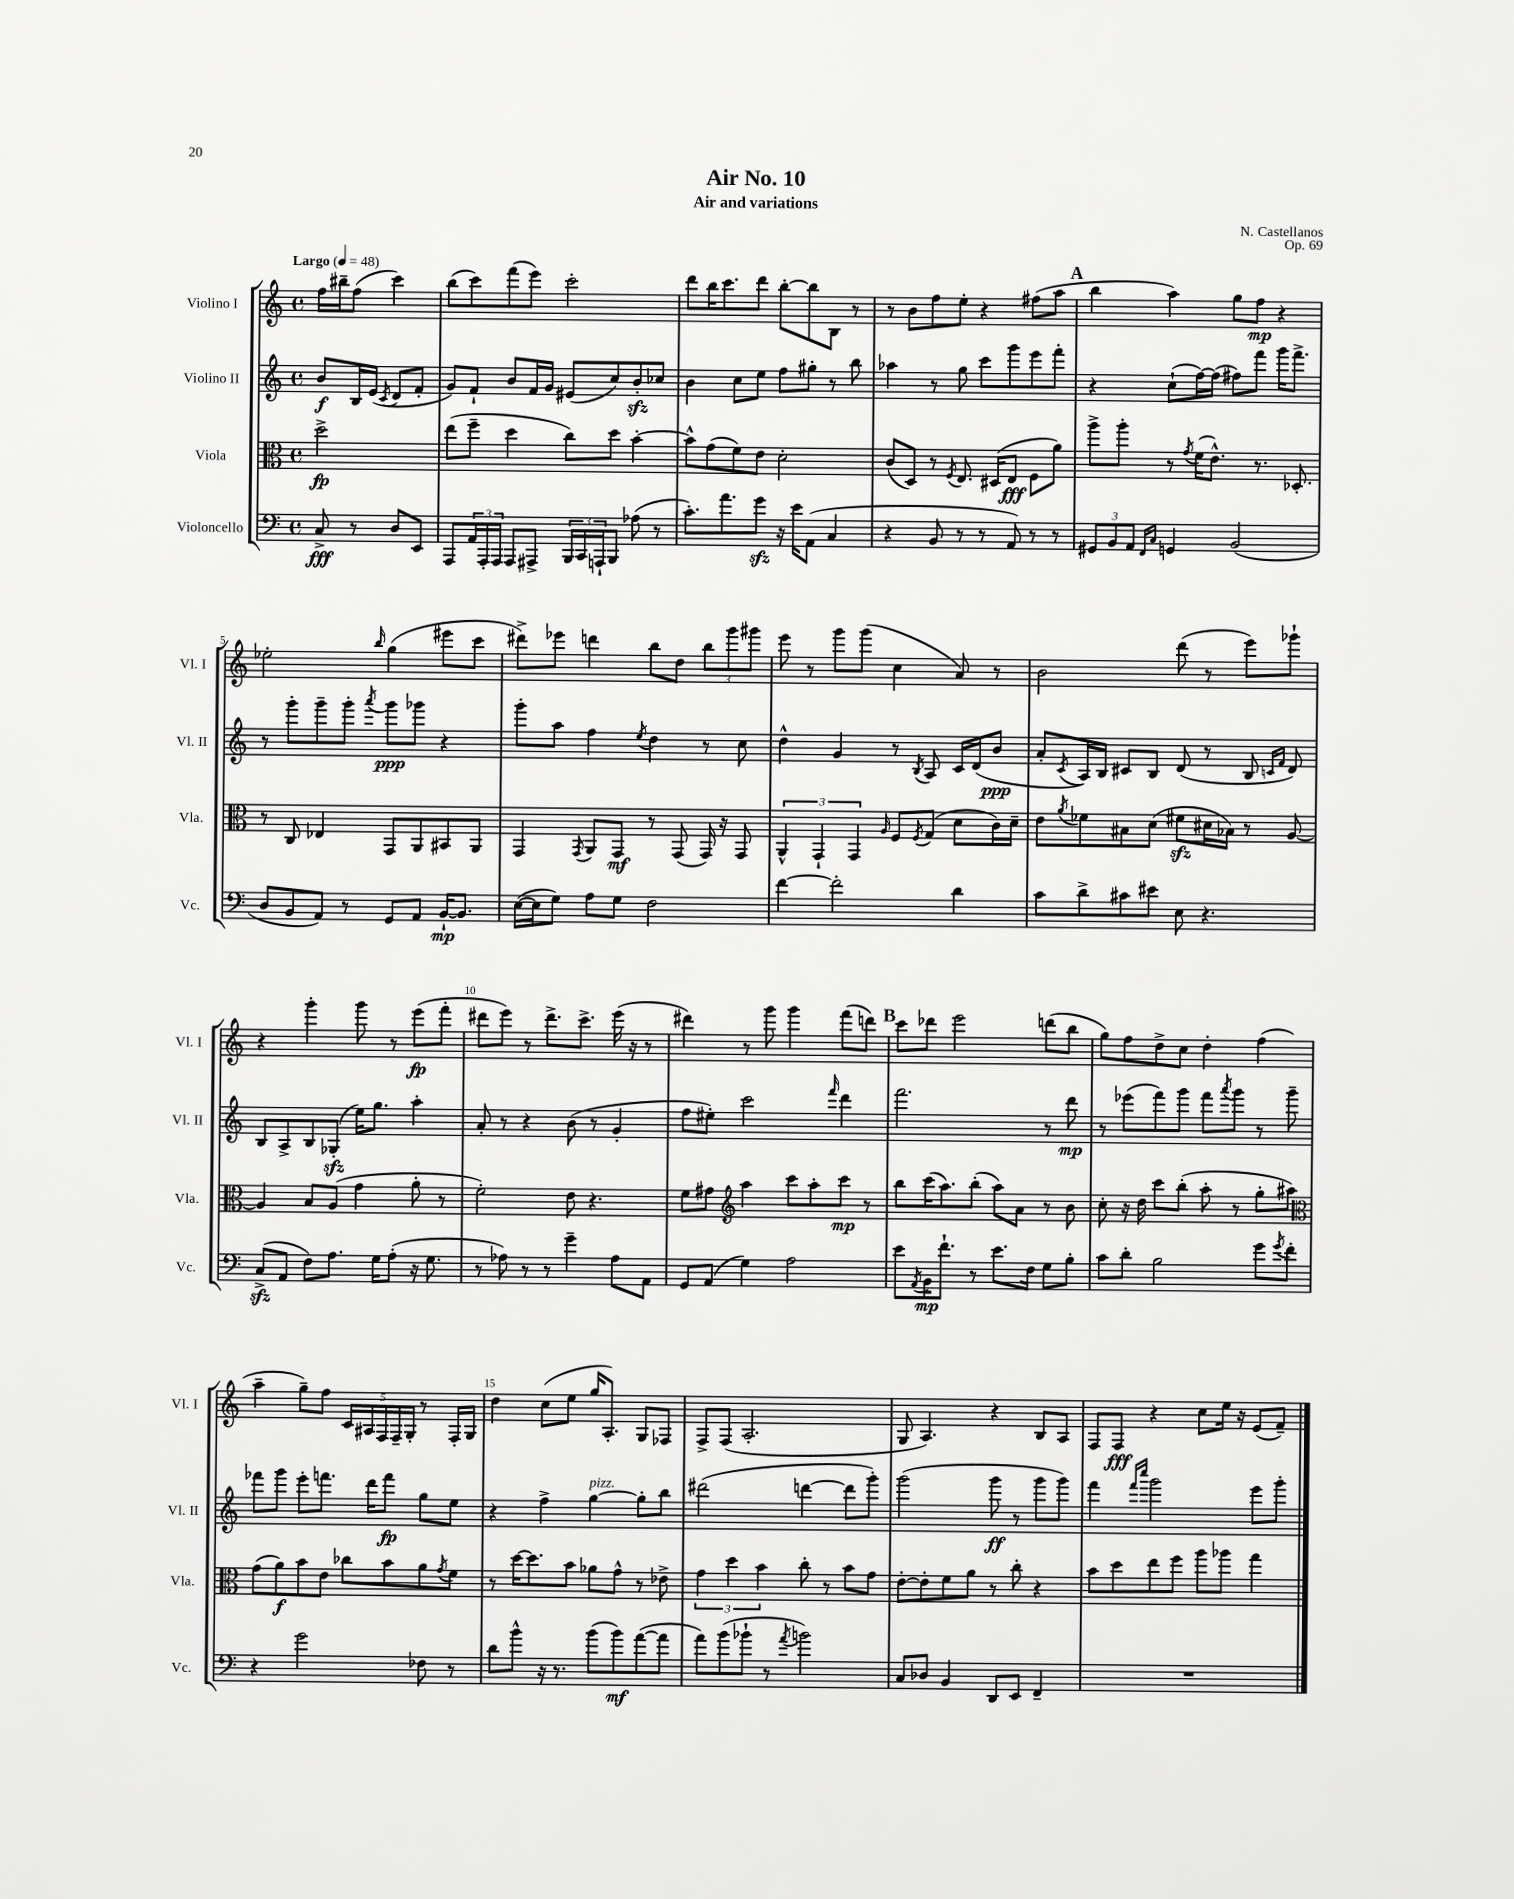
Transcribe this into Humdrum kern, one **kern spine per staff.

**kern	**dynam	**kern	**dynam	**kern	**dynam	**kern	**dynam
*part4	*part4	*part3	*part3	*part2	*part2	*part1	*part1
*staff4	*staff4	*staff3	*staff3	*staff2	*staff2	*staff1	*staff1
*I"Violoncello	*	*I"Viola	*	*I"Violino II	*	*I"Violino I	*
*I'Vc.	*	*I'Vla.	*	*I'Vl. II	*	*I'Vl. I	*
*clefF4	*	*clefC3	*	*clefG2	*	*clefG2	*
*k[]	*	*k[]	*	*k[]	*	*k[]	*
*M4/4	*	*M4/4	*	*M4/4	*	*M4/4	*
*met(c)	*	*met(c)	*	*met(c)	*	*met(c)	*
*MM48	*	*MM48	*	*MM48	*	*MM48	*
=	=	=	=	=	=	=	=
!	!	!	!	!	!	!LO:TX:a:B:t=Largo	!
8C^/	fff	2dd^\	fp	8b/L	f	16ff\LL	.
.	.	.	.	.	.	16bb#X~\J	.
8r	.	.	.	16B/L	.	(8ff\J	.
.	.	.	.	(16e/JJ	.	.	.
.	.	.	.	8qc/	.	.	.
8D/L	.	.	.	8d/L	.	4ccc\)	.
8EE/J	.	.	.	8f'/J	.	.	.
=1	=1	=1	=1	=1	=1	=1	=1
8AAA/L	.	(8ee\L	.	8g/L)	.	(8bb\L	.
24AA/L	.	8ff~\J	.	8f`/J	.	8ccc\)	.
24AAA'/	.	.	.	.	.	.	.
24AAA/JJ	.	.	.	.	.	.	.
8AAA/L	.	4dd\	.	8b/L	.	(8fff\	.
8AAA#X^/J	.	.	.	16f/L	.	8eee\J)	.
.	.	.	.	16g/JJ	.	.	.
24BBB/LL	.	8cc\L)	.	(8e#X/L	.	2ccc'\	.
24CC/	.	.	.	.	.	.	.
24AAAn`/J	.	.	.	.	.	.	.
8BBB/J	.	8dd\J	.	8cc/)	.	.	.
(8A-X\	.	[4b'\	.	8bzz'/	.	.	.
8r	.	.	.	8cc-X/J	.	.	.
=2	=2	=2	=2	=2	=2	=2	=2
8.c'\L)	.	8b^^\L]	.	4b\	.	8ddd\L	.
.	.	(8g\	.	.	.	16bb\K	.
8.a\	.	.	.	.	.	8.ccc\	.
.	.	8f\)	.	8cc\L	.	.	.
8gzz\J	.	8e\J	.	8ee\J	.	8ddd\J	.
16r	.	2d'\	.	8ff\L	.	[8bb'\L	.
16e\KL	.	.	.	.	.	.	.
(8AA\J	.	.	.	8gg#X'\J	.	8bb\]	.
4C/	.	.	.	8r	.	8B\J	.
.	.	.	.	8bb\	.	8r	.
=3	=3	=3	=3	=3	=3	=3	=3
4r	.	(8c/L	.	4aa-X\	.	8r	.
.	.	8D/J)	.	.	.	8b\L	.
8BB/	.	8r	.	8r	.	8ff\	.
.	.	8qF/	.	.	.	.	.
8r	.	8.E/	.	8gg\	.	8ee'\J	.
8r	.	.	.	8ccc\L	.	4r	.
.	.	(16D#X/KL	.	.	.	.	.
8AA/)	.	8E/J	fff	8ggg\	.	.	.
8r	.	8F\L	.	8eee\	.	(8ff#X\L	.
8r	.	8a\J)	.	8fff'\J	.	8aa\J	.
!!LO:REH:place=s1:t=A
=4	=4	=4	=4	=4	=4	=4	=4
12GG#X/L	.	8aa^\L	.	4r	.	4bb\	.
12BB/	.	.	.	.	.	.	.
.	.	8aa'\J	.	.	.	.	.
12AA/J	.	.	.	.	.	.	.
16qqFF/LL	.	.	.	.	.	.	.
16qqC/JJ	.	.	.	.	.	.	.
4GGn/	.	8r	.	(8cc`\L	.	4aa\)	.
.	.	8qg/	.	.	.	.	.
.	.	(16f\KL	.	[16ff\L)	.	.	.
.	.	8.e^^\J)	.	(16ff\JJ]	.	.	.
(2BB/	.	.	.	8ff#X\L)	.	8gg\L	.
.	.	8.r	.	8fff\J	.	8ff\J	mp
.	.	.	.	16ggg\KL	.	4r	.
.	.	8.D-X'/	.	8.fff^\J	.	.	.
!!LO:LB:g=z
=5	=5	=5	=5	=5	=5	=5	=5
8D/L	.	8r	.	8r	.	2ee-X'\	.
8BB/	.	8C/	.	8ggg'\L	.	.	.
8AA/J)	.	4E-X/	.	8ggg~\	.	.	.
8r	.	.	.	8ggg'\J	.	.	.
.	.	.	.	8qaaa/	.	16qqbb/	.
8GG/L	.	8GG/L	.	8ggg\L	ppp	(4gg\	.
8AA/J	.	8AA/	.	8ggg-X\J	.	.	.
[16BB`/KL	mp	8BB#X/	.	4r	.	8eee#X\L	.
8.BB/J]	.	.	.	.	.	.	.
.	.	8AA/J	.	.	.	8ccc\J	.
=6	=6	=6	=6	=6	=6	=6	=6
([16E\LL	.	4GG/	.	8ggg'\L	.	8ddd#X^\L)	.
16E\J]	.	.	.	.	.	.	.
8G\J)	.	.	.	8aa\J	.	8eee-X\J	.
.	.	8qGG/	.	.	.	.	.
8A\L	.	8AA/L	.	4ff\	.	4dddn\	.
8G\J	.	8GG/J	mf	.	.	.	.
.	.	.	.	8qee/	.	.	.
2F\	.	8r	.	4dd\	.	8bb\L	.
.	.	(8GG/	.	.	.	8dd\J	.
.	.	16GG/)	.	8r	.	12bb\L	.
.	.	16r	.	.	.	.	.
.	.	.	.	.	.	12ggg\	.
.	.	8GG/	.	8cc\	.	.	.
.	.	.	.	.	.	12ggg#X\J	.
=7	=7	=7	=7	=7	=7	=7	=7
[4f\	.	6AA^^/	.	4dd^^\	.	8eee\	.
.	.	.	.	.	.	8r	.
.	.	6GG`/	.	.	.	.	.
2f'\]	.	.	.	4g/	.	8ggg\L	.
.	.	6GG/	.	.	.	.	.
.	.	.	.	.	.	(8ggg\J	.
.	.	16qqA/	.	.	.	.	.
.	.	8F/L	.	8r	.	4cc\	.
.	.	8qF/	.	8qB/	.	.	.
.	.	(8G/J	.	8A/	.	.	.
4d\	.	8d\L	.	16c/LL	.	8a/)	.
.	.	.	.	(16d/J	.	.	.
.	.	16c\L)	.	8b/J	ppp	8r	.
.	.	16d~\JJ	.	.	.	.	.
=8	=8	=8	=8	=8	=8	=8	=8
8c\L	.	8e\L	.	8a'/L	.	2b\	.
.	.	8qa/	.	8qc/	.	.	.
8d^\	.	8f-X\	.	16A/L)	.	.	.
.	.	.	.	16B/JJ	.	.	.
8c#X\	.	8B#X\	.	8c#X/L	.	.	.
8e#X\J	.	(8d\J	.	8B/J	.	.	.
8E\	.	8f#Xzz\L	.	(8d/	.	(8ddd\	.
4.r	.	16d#X\L	.	8r	.	8r	.
.	.	16B-X\JJ)	.	.	.	.	.
.	.	8r	.	8B/	.	8eee\L)	.
.	.	.	.	16qqcn/LL	.	.	.
.	.	.	.	16qqf/JJ	.	.	.
.	.	[8A/	.	8d/)	.	8ggg-X`\J	.
!!LO:LB:g=z
=9	=9	=9	=9	=9	=9	=9	=9
(8Czz^/L	.	4A/]	.	8B/L	.	4r	.
8AA/J	.	.	.	8A^/	.	.	.
8F\L)	.	8B/L	.	8B/	.	4ggg'\	.
8.A\J	.	(8A/J	.	(8G-Xzz'/J	.	.	.
.	.	4g\	.	16ee\KL)	.	8ggg\	.
16G\KL	.	.	.	8.gg\J	.	.	.
(8A'\J	.	.	.	.	.	8r	.
16r	.	8a'\	.	4aa'\	.	(8eee\L	fp
8.G\	.	.	.	.	.	.	.
.	.	8r	.	.	.	8fff'\J	.
=10	=10	=10	=10	=10	=10	=10	=10
8r	.	2f'\)	.	8a'/	.	8ddd#X\L	.
8A-X\)	.	.	.	8r	.	8eee\J)	.
8r	.	.	.	4r	.	8r	.
8r	.	.	.	.	.	8.ddd#^\L	.
4g~\	.	8e\	.	(8b\	.	.	.
.	.	.	.	.	.	8.ccc^\J	.
.	.	4.r	.	8r	.	.	.
8A-\L	.	.	.	4g'/	.	(16eee\	.
.	.	.	.	.	.	16r	.
8AA\J	.	.	.	.	.	8r	.
=11	=11	=11	=11	=11	=11	=11	=11
8GG/L	.	8f\L	.	8ff\L	.	4ddd#X\)	.
(8AA/J	.	8g#X\J	.	8ee#X'\J)	.	.	.
*	*	*clefG2	*	*	*	*	*
4G\)	.	4aa\	.	2ccc\	.	8r	.
.	.	.	.	.	.	8ggg\	.
2A\	.	8ccc\L	.	.	.	4ggg\	.
.	.	8aa'\	.	.	.	.	.
.	.	.	.	16qqfff/	.	.	.
.	.	8ccc\J	mp	4ddd\	.	(8fff\L	.
.	.	8r	.	.	.	8dddn\J)	.
!!LO:REH:place=s1:t=B
=12	=12	=12	=12	=12	=12	=12	=12
8e\L	.	8bb\L	.	2.fff\	.	8ccc\L	.
8qAA/	.	.	.	.	.	.	.
16BB\K	mp	(16ccc\K	.	.	.	8ddd-X\J	.
8.f`\J	.	8.aa\)	.	.	.	.	.
.	.	.	.	.	.	2eee\	.
8r	.	(8bb'\J	.	.	.	.	.
8.e\L	.	8aa\L)	.	.	.	.	.
.	.	8a\J	.	.	.	.	.
16F\Jk	.	.	.	.	.	.	.
8G\L	.	8r	.	8r	.	(8dddn\L	.
8B'\J	.	8b\	.	8ddd\	mp	8bb\J	.
=13	=13	=13	=13	=13	=13	=13	=13
8c\L	.	8cc'\	.	8r	.	8gg\L)	.
8d'\J	.	16r	.	(8eee-X\L	.	8ff\	.
.	.	16dd\	.	.	.	.	.
2B\	.	8ccc\L	.	8fff\)	.	8dd^\	.
.	.	(8bb'\J	.	8ggg\J	.	8cc\J	.
.	.	8aa'\	.	8fff\L	.	4dd'\	.
.	.	.	.	8qaaa/	.	.	.
.	.	8r	.	8ggg\J	.	.	.
8g\L	.	8gg'\L	.	8r	.	(4ff\	.
8qg/	.	.	.	.	.	.	.
8f'\J	.	8aa#X\J)	.	8ggg~\	.	.	.
!!LO:LB:g=z
=14	=14	=14	=14	=14	=14	=14	=14
*	*	*clefC3	*	*	*	*	*
4r	.	(8g\L	.	8fff-X\L	.	4aa~\	.
.	.	8a\)	f	8ggg\J	.	.	.
2g\	.	8b\	.	8eee'\L	.	8gg~\L)	.
.	.	8e\J	.	8.fffn\J	.	8ff\J	.
.	.	8cc-X\L	.	.	.	20c/LL	.
.	.	.	.	.	.	20A#X/	.
.	.	.	.	16ddd\KL	.	.	.
.	.	.	.	.	.	20F/	.
.	.	8b\	.	8fff\J	fp	.	.
.	.	.	.	.	.	20F~/	.
.	.	.	.	.	.	20G'/JJ	.
8F-X\	.	8a\	.	8gg\L	.	8r	.
.	.	8qg/	.	.	.	.	.
8r	.	8f\J	.	8ee\J	.	16F'/LL	.
.	.	.	.	.	.	16G/JJ	.
=15	=15	=15	=15	=15	=15	=15	=15
8d\L	.	8r	.	4r	.	4dd\	.
8b^^\J	.	[16dd\KL	.	.	.	.	.
.	.	8.dd\]	.	.	.	.	.
16r	.	.	.	4ff^\	.	(8cc\L	.
8.r	.	.	.	.	.	.	.
.	.	8b\J	.	.	.	8ee\J	.
!	!	!	!	!LO:TX:a:i:t=pizz.	!	!	!
(8b\L	.	8a-X\L	.	[4gg\	.	16gg/KL	.
.	.	.	.	.	.	8.A'/J)	.
8b\)	mf	8g^^\J	.	.	.	.	.
([8a\	.	8r	.	8gg'\L]	.	8G/L	.
8a\J]	.	8e-X^\	.	8bb\J	.	8F-X/J	.
=16	=16	=16	=16	=16	=16	=16	=16
8a\L)	.	6g\	.	(2ddd#X\	.	8F^/L	.
(8b\	.	.	.	.	.	(8F/J	.
.	.	6dd\	.	.	.	.	.
8b-X`\J	.	.	.	.	.	2.A'/	.
.	.	6b\	.	.	.	.	.
8r	.	.	.	.	.	.	.
8qa/	.	.	.	.	.	.	.
2bn\)	.	8cc'\	.	[4dddn\	.	.	.
.	.	8r	.	.	.	.	.
.	.	8b\L	.	8ddd\L]	.	.	.
.	.	8g\J	.	8ggg'\J)	.	.	.
=17	=17	=17	=17	=17	=17	=17	=17
8C/L	.	[8e'\L	.	(2ggg\	.	8G/	.
8D-X/J	.	8e'\]	.	.	.	4.A/)	.
4BB/	.	8f\	.	.	.	.	.
.	.	8a\J	.	.	.	.	.
8DD/L	.	8r	.	8ggg\	ff	4r	.
8EE/J	.	8cc'\	.	8r	.	.	.
4FF~/	.	4r	.	8ggg\L	.	8B/L	.
.	.	.	.	8ggg\J)	.	8A/J	.
=18	=18	=18	=18	=18	=18	=18	=18
1r	.	8b\L	.	4fff\	.	8F/L	.
.	.	8dd\	.	.	.	8F/J	fff
.	.	.	.	16qqfff/LL	.	.	.
.	.	.	.	16qqcccc/JJ	.	.	.
.	.	8ee\	.	2ggg\	.	4r	.
.	.	8ff\J	.	.	.	.	.
.	.	8aa\L	.	.	.	8cc\L	.
.	.	8aa-X\J	.	.	.	16ee\Jk	.
.	.	.	.	.	.	16r	.
.	.	4gg\	.	8eee\L	.	(8e/L	.
.	.	.	.	8ggg'\J	.	8f~/J)	.
==	==	==	==	==	==	==	==
*-	*-	*-	*-	*-	*-	*-	*-
